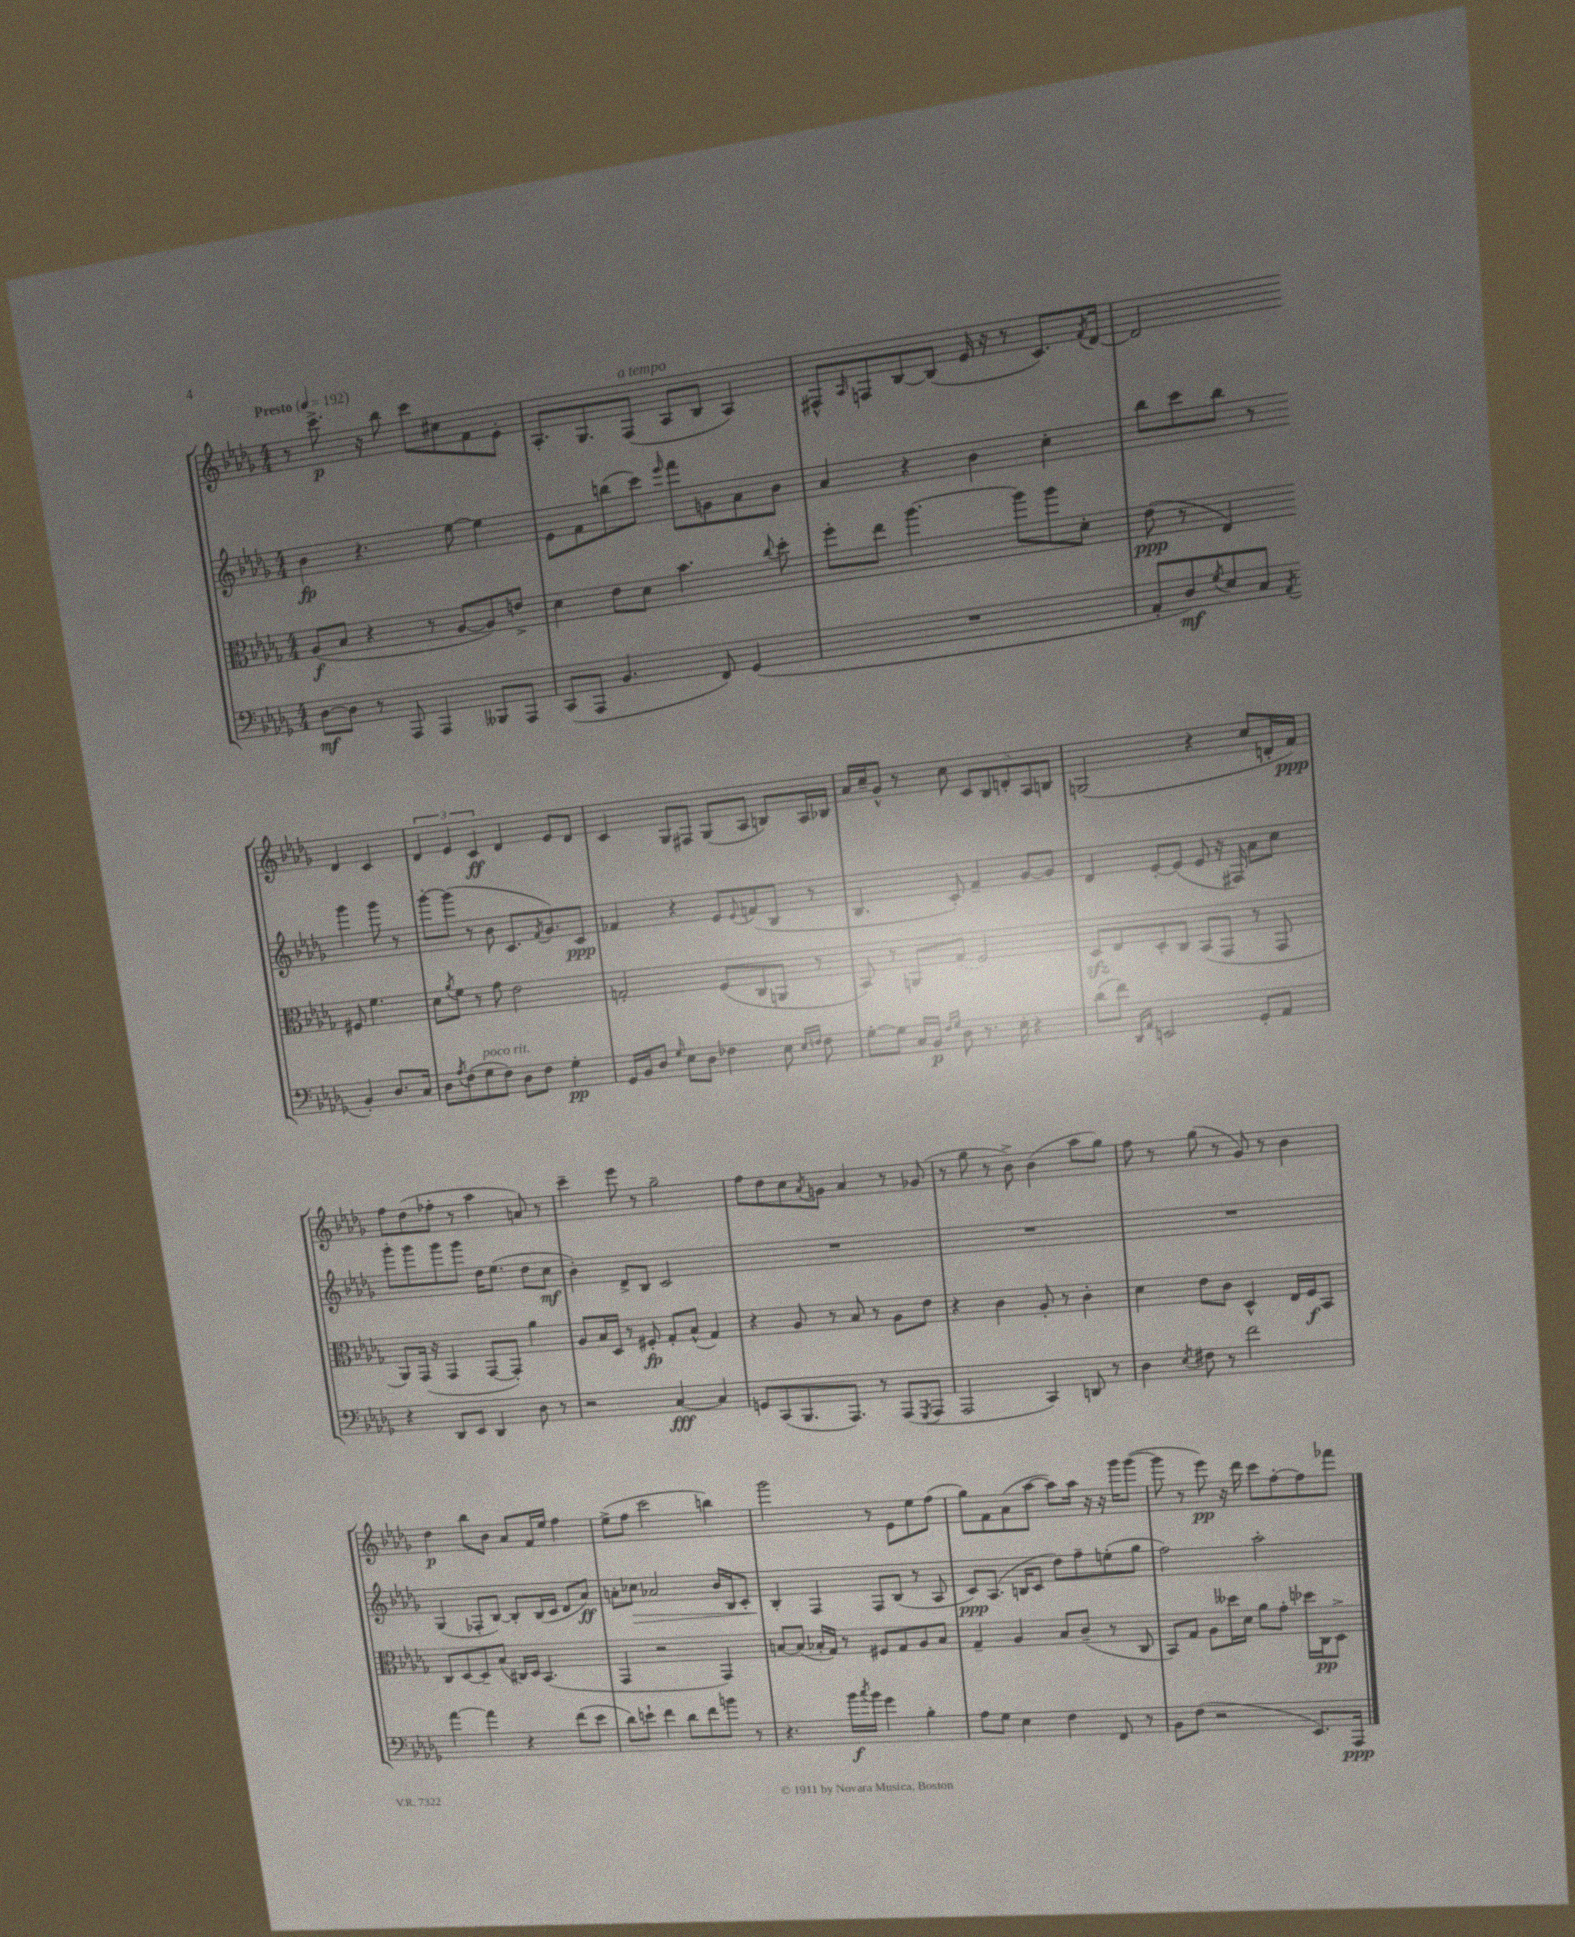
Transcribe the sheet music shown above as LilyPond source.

<<
\new StaffGroup <<
\new Staff = "s0" {
    \clef treble \key des \major \numericTimeSignature \time 4/4 \tempo "Presto" 4 = 192
    r8 c'''8.->\p r16 bes''8 c'''8 cis''8 f'8 ees'8-. |
    aes8.-. ges8. f8^\markup { \italic "a tempo" }( aes8 bes8 aes4) |
    fis8-^ \grace { aes16 } f8 bes8~ bes8( ees'16 r16 r8 c'8.) \acciaccatura { f'8 } des'16~ |
    des'2 des'4 c'4 |
    \tuplet 3/2 { des'4 ees'4 c'4\ff } des'4 ees'8 des'8 |
    c'4 ges8 fis8 ges8( aes8 b8) aes16 bes16 |
    aes'16 c''16-- ges'8-^ r8 c''8 \tuplet 5/4 { c'8 bes8 d'8-. aes8 b8 } |
    g2( r4 c''8 d'16-. f'16\ppp) |
    f''8 des''8( fes''8-. r8 aes''4 a'8) r8 |
    c'''4-- ees'''8 r8 ges''2-- |
    f''8 des''8 c''8 \acciaccatura { aes'8 } g'8 aes'4 r8 ges'8( |
    r8 ges''8 r8 bes'8->) bes'4( aes''8 ges''8) |
    f''8 r8 ges''8( r8 ges'8) r8 bes'4 |
    des''4\p bes''8 bes'8 aes'8 f'16 ees''16 f''4 |
    ees''8->( f''8 c'''2 b''4) |
    ges'''2 r8 ees'8 ees''8 f''8( |
    ges''8) f'8 aes'8( aes''8~ aes''8) aes''16 r16 r16 ges'''16 ges'''8~( |
    ges'''8 r8 ees'''8\pp) r16 des'''16 c'''8 f''8~-. f''8 fes'''8 \bar "|." |
}
\new Staff = "s1" {
    \clef treble \key des \major \numericTimeSignature \time 4/4
    bes'4\fp r4. ees''8~ ees''4 |
    ees'8 f'8 b''8( c'''8) \grace { ees'''16 } f'''8 g'8 aes'8 bes'8 |
    aes'4 r4 bes'4 c''4-. |
    bes''8 c'''8 bes''8 r8 ges'''4 ges'''8 r8 |
    ges'''8~-. ges'''8( r8 bes'8 c'8. \acciaccatura { f'8 } ges'8.) c'8\ppp |
    fes'4 r4 ees'8 \appoggiatura { ees'8 } f'8( bes8 r8 |
    bes4. c'8-.) f'4-- ges'8~ ges'8 |
    des'4 ees'8~-. ees'8( ees'8 r16 fis16) aes'8 c''8 |
    ges'''8-. ges'''8 ges'''8 ges'''8 des''16 ees''8.( des''8 c''8\mf |
    bes'4-.) des'8-> bes8 c'2 |
    R1 |
    R1 |
    R1 |
    ges4( fes8-. bes8~) bes8-. bes16( c'16 des'8 aes'8\ff) |
    a'8-. ces''8\> aes'2 bes'16 bes16 c'8-. |
    bes4-.\! f4 f8 bes8( r8 aes8 |
    c'8\ppp) aes8.( b16 c'8 des''8) f''8-- e''8-.( ges''8 |
    f''2) aes''2-. \bar "|." |
}
\new Staff = "s2" {
    \clef alto \key des \major \numericTimeSignature \time 4/4
    aes8\f( bes8 r4 r8 aes8~ aes8) e'8-> |
    des'4 ees'8 des'8 bes'4. \appoggiatura { c''8 } des''8-. |
    f''8-. ees''8 aes''4.~ aes''8 aes''8 des'8-. |
    ees'8\ppp( r8 ees4) fis8 f'4. |
    des'8 \acciaccatura { aes'8 } f'8 r8 ges'8 ees'2 |
    g2-. f8( c8 a,8 r8 |
    bes,8) r8 a,8 \once \slurDashed ges8( f2) |
    des8\sfz ees8 des8-. c8 bes,8( ges,8 r8 ges,8 |
    aes,8) ges,16( r16 ges,4 ges,8~ ges,8-.) aes'4 |
    aes8 bes16 des16 r8 fis8-.\fp ges8-. bes8-^( ges4) |
    r4 aes8 r8 bes8 r8 aes8 ees'8 |
    r4 c'4 aes8-. r8 c'4-. |
    des'4 ees'8 c'8 des4-^ ees16 f16\f bes,8 |
    c8 des8~ des8-- bes8( cis16) des16 bes,4.( |
    ges,4 r2 ges,4) |
    b8~ b8( bes16-. ges16) r8 fis8 ges8 aes8 bes8 |
    ges4-- aes4 bes8 c'8--( r8 c8 |
    bes,8) ges8 aes8 deses''16 des'16 aes'8 ges'8-. des''16 c16\pp des8-> \bar "|." |
}
\new Staff = "s3" {
    \clef bass \key des \major \numericTimeSignature \time 4/4
    des8~\mf des8 r8 aes,,8 aes,,4 beses,,8 aes,,8 |
    c,8( aes,,8 bes,4. f,8) ges,4( |
    R1 |
    aes,8-. des8\mf) \acciaccatura { ges8 } ees8 c8 \acciaccatura { aes,8 } bes,4-. des8. c16 |
    des8 \acciaccatura { aes8 } f8( ges8^\markup { \italic "poco rit." } f8) des8 f8 ges4-.\pp |
    ges,16 bes,16 des8 \grace { ges16 } ees8 des8 fes4 ees8 \grace { ees16 f16 } f8 |
    ges8~-. ges8 c16 bes,16\p \grace { f16 ges16 } des8 r8. ees16-. r4 |
    des'8( f'8) \grace { des,16 aes,16 } e,2 ges,8-. aes,8 |
    r4 des,8 ees,8 des,4 des8 r8 |
    r2 c4~\fff c4 |
    g,8 c,8( bes,,8. aes,,8.) r8 aes,,8( \acciaccatura { ges,,8 } aes,,8 |
    aes,,2 c,4) d,8 r8 |
    des4 \acciaccatura { ees8 } fis8 r8 f'2 |
    aes'4~ aes'4 r4 f'8( ees'8 |
    des'8) e'8-! f'4 des'8 f'8 b'8 r8 |
    r4. bes'16\f \acciaccatura { c''8 } bes'16 ges'4 bes4-. |
    aes8 ges8 ees4 f4 f,8 r8 |
    bes,8 f8( r2 ees,8.) aes,,16\ppp \bar "|." |
}
>>
>>
\layout { \context { \Score \remove "Bar_number_engraver" } }
